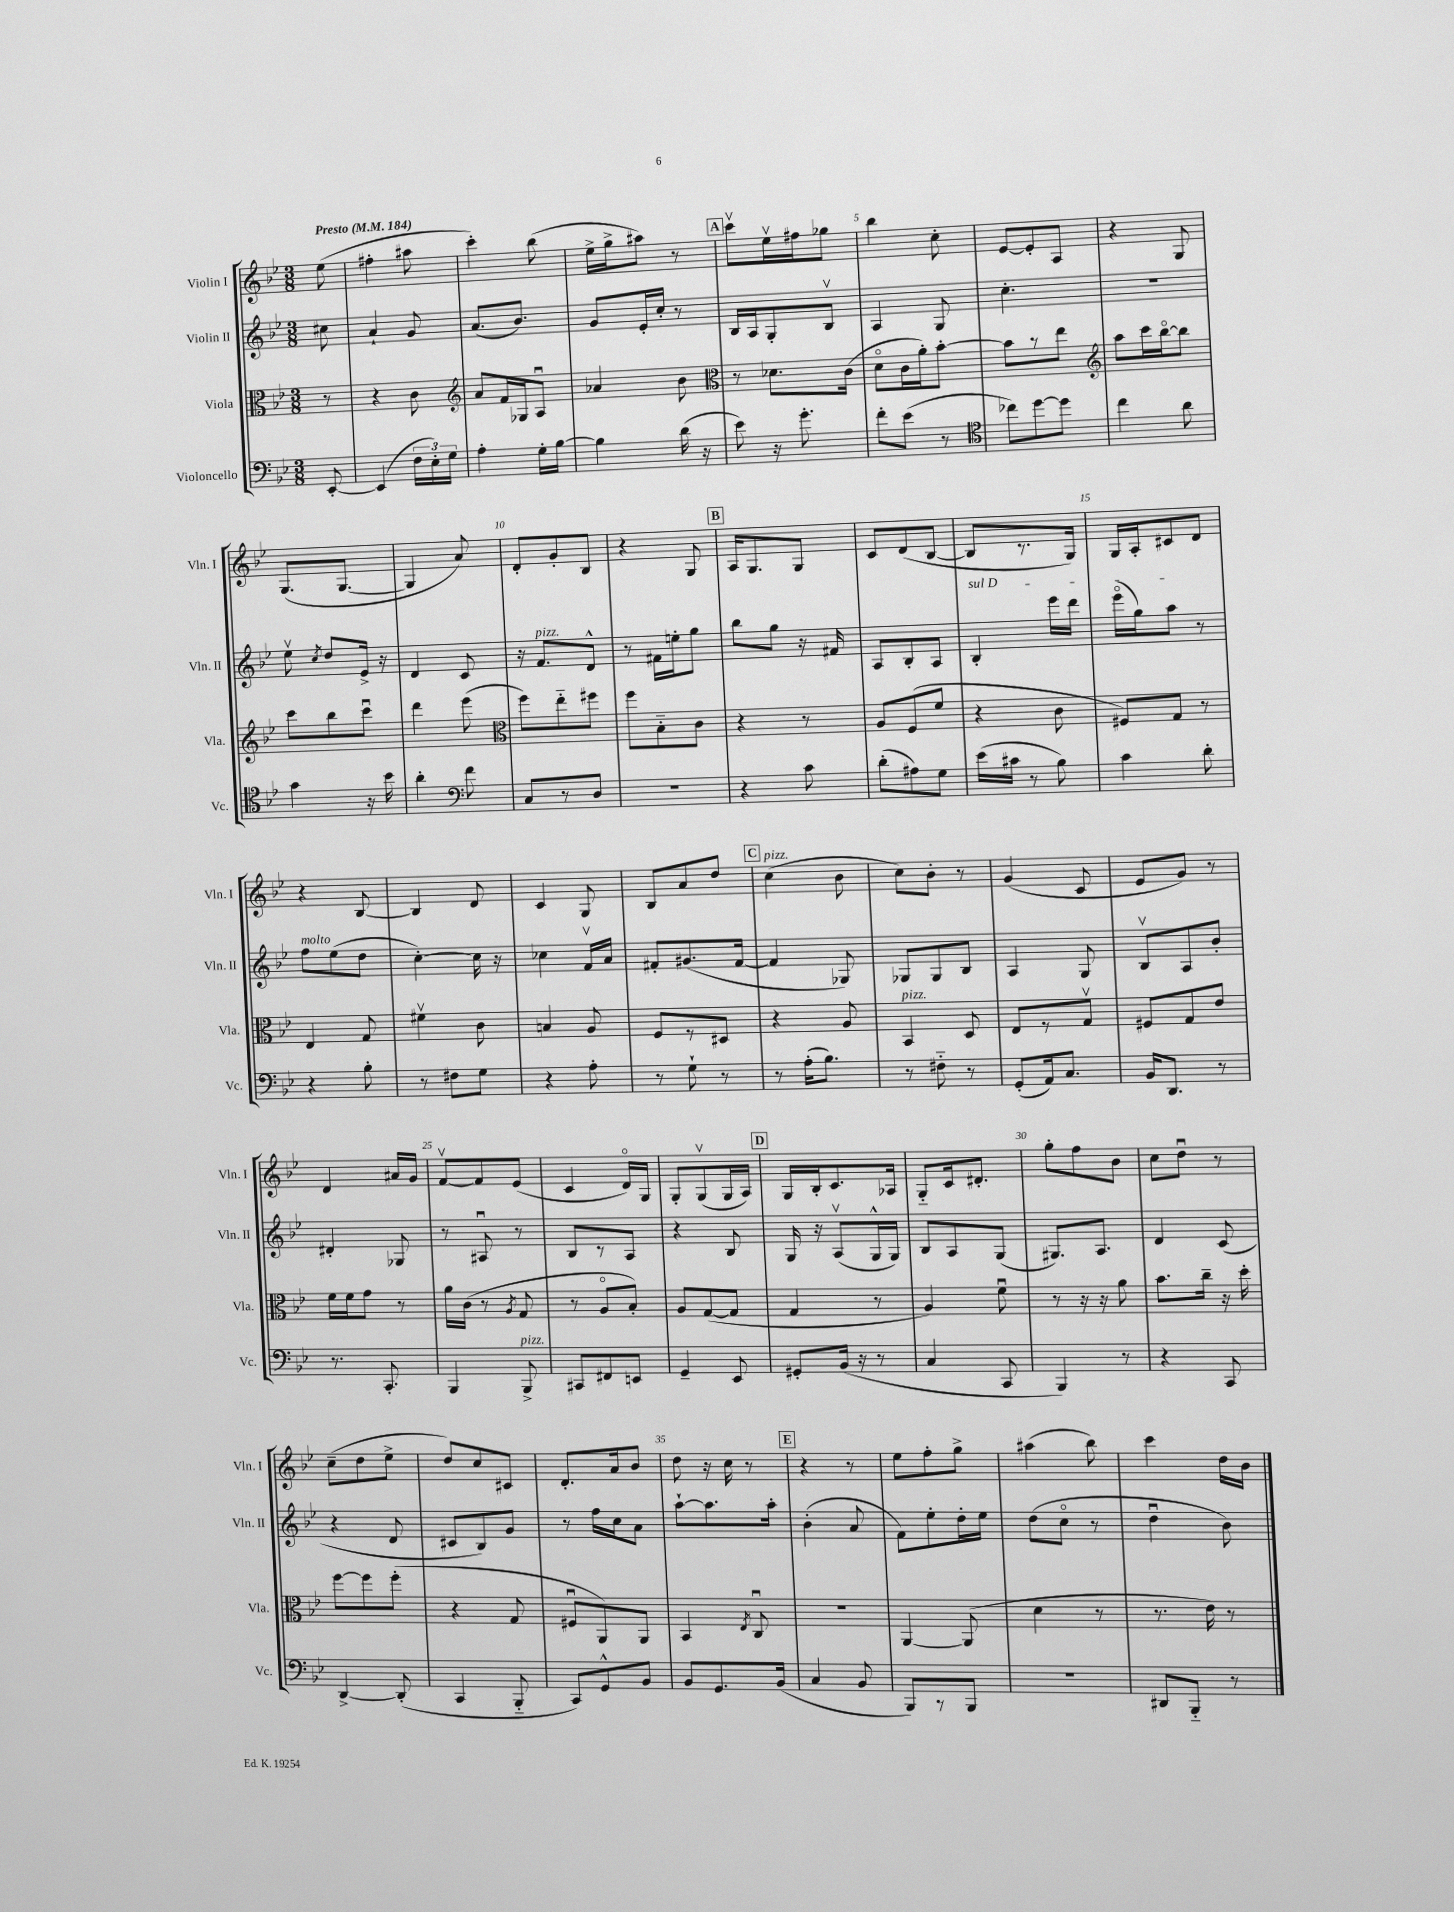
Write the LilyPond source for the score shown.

<<
\new StaffGroup <<
\new Staff = "s0" \with { instrumentName = "Violin I" shortInstrumentName = "Vln. I" } {
    \clef treble \key bes \major \numericTimeSignature \time 3/8 \partial 8 \tempo "Presto" 4 = 184
    \autoBeamOff ees''8( |
    fis''4-. ais''8 |
    c'''4-.) bes''8( |
    ees''16[-> g''16-> ais''8]) r8 |
    \mark \markup { \box "A" } c'''8[\upbow ees''16\upbow fis''16 ges''8] |
    bes''4 c''8-. |
    ees'8[~ ees'8-. a8] |
    r4 g8 |
    g8.[( g8.]~ |
    g4 a'8) |
    d'8[-. g'8-. bes8] |
    r4 g8 |
    \mark \markup { \box "B" } a16[ g8. g8] |
    c'8[ d'8( bes8]~ |
    bes8[ r8. g16]) |
    g16[ a16-. cis'8 d'8] |
    r4 bes8~ |
    bes4 d'8 |
    c'4 g8 |
    bes8[ a'8 d''8] |
    \mark \markup { \box "C" } c''4^\markup { \italic "pizz." }( bes'8 |
    c''8[) bes'8]-. r8 |
    g'4( c'8 |
    ees'8[ g'8]) r8 |
    d'4 ais'16[ g'16] |
    f'8[~\upbow f'8 ees'8]( |
    c'4 d'16[\flageolet) g16] |
    g8[-. g8\upbow( g16 a16]) |
    \mark \markup { \box "D" } g16[ bes16-. c'8. aes16] |
    g8[-_ c'16 dis'8.]-. |
    g''8[-. f''8 bes'8] |
    c''8[ d''8]\downbow r8 |
    c''8[--( d''8 ees''8]-> |
    d''8[) c''8 cis'8] |
    d'8.[-. a'16 bes'8] |
    d''8 r16 c''16 r8 |
    \mark \markup { \box "E" } r4 r8 |
    ees''8[ f''8-. g''8]-> |
    ais''4( bes''8) |
    c'''4 d''16[ bes'16] \bar "|." |
}
\new Staff = "s1" \with { instrumentName = "Violin II" shortInstrumentName = "Vln. II" } {
    \clef treble \key bes \major \numericTimeSignature \time 3/8 \partial 8
    \autoBeamOff cis''8 |
    a'4-! g'8 |
    a'8.[( bes'8.]) |
    g'8[ ees'16-. c''16]-. r8 |
    \mark \markup { \box "A" } bes16[ a16 g8-. bes8]\upbow |
    a4 g8 |
    c''4.-. |
    R4. |
    ees''8\upbow \acciaccatura { c''8 } d''8[ ees'16]-> r16 |
    d'4 c'8 |
    r16 f'8.[^\markup { \italic "pizz." } d'8]-^ |
    r8 fis'16[ e''16-. g''8] |
    \mark \markup { \box "B" } bes''8[ g''8] r16 fis'16 |
    a8[ bes8-. a8] |
    \once \override TextSpanner.bound-details.left.text = \markup { \italic "sul D" } bes4-.\startTextSpan ees'''16[ d'''16] |
    ees'''16[\flageolet( g''16) a''8]\stopTextSpan r8 |
    f''8[^\markup { \italic "molto" } ees''8( d''8] |
    c''4~-.) c''16 r16 |
    ces''4 f'16[\upbow a'16] |
    fis'8[-. gis'8.( fis'16]~ |
    \mark \markup { \box "C" } fis'4 ges8) |
    ges8[ ges8 bes8] |
    a4 g8 |
    bes8[\upbow a8 bes'8]-. |
    dis'4-. ges8 |
    r8 ais8\downbow r8 |
    bes8[ r8 a8] |
    r4 bes8 |
    \mark \markup { \box "D" } g16 r16 a8[\upbow( g16-^ g16]) |
    bes8[ a8 g8]( |
    gis8.[) a8.] |
    d'4 c'8( |
    r4 d'8 |
    cis'8[ bes8) g'8] |
    r8 f''16[ c''16 a'8] |
    a''8[~-! a''8. a''16]-. |
    \mark \markup { \box "E" } bes'4-.( a'8 |
    f'8[) ees''8-. d''16-. ees''16] |
    d''8[( c''8]\flageolet r8 |
    d''4\downbow bes'8) \bar "|." |
}
\new Staff = "s2" \with { instrumentName = "Viola" shortInstrumentName = "Vla." } {
    \clef alto \key bes \major \numericTimeSignature \time 3/8 \partial 8
    \autoBeamOff r8 |
    r4 c'8 |
    \clef treble a'8[ f'16 ges16 a8]\downbow |
    aes'4 bes'8 |
    \mark \markup { \box "A" } \clef alto r8 des'8.[ c'16]( |
    d'8[\flageolet c'16 a'16-.) bes'8]~-. |
    bes'8[ r8 ees''8] |
    \clef treble a''8[ c'''16 bes''16~\flageolet bes''8] |
    c'''8[ bes''8 c'''8]\downbow |
    d'''4 ees'''8( |
    \clef alto f''8[) ees''8-_ fis''8] |
    f''8[ bes8-_ c'8] |
    \mark \markup { \box "B" } r4 r8 |
    a8[ f8( f'8] |
    r4 c'8 |
    fis8[) g8] r8 |
    ees4 g8 |
    fis'4\upbow c'8 |
    b4 a8 |
    f8[ r8 dis8] |
    \mark \markup { \box "C" } r4 a8 |
    bes,4^\markup { \italic "pizz." } d8 |
    ees8[ r8 g8]\upbow |
    fis8[ g8 ees'8] |
    f'16[ f'16 g'8] r8 |
    a'16[ c'16]( r8 \acciaccatura { a8 } g8 |
    r8 a8[\flageolet bes8]-.) |
    a8[ g8~( g8] |
    \mark \markup { \box "D" } g4 r8 |
    a4) f'8\downbow |
    r8 r16 r16 a'8 |
    bes'8.[ c''16]-- r16 d''16-. |
    f''8[~ f''8 f''8]-.( |
    r4 g8 |
    fis8[\downbow a,8) a,8] |
    bes,4 \acciaccatura { ees8 } c8\downbow |
    \mark \markup { \box "E" } R4. |
    a,4~ a,8( |
    d'4 r8 |
    r8. ees'16) r8 \bar "|." |
}
\new Staff = "s3" \with { instrumentName = "Violoncello" shortInstrumentName = "Vc." } {
    \clef bass \key bes \major \numericTimeSignature \time 3/8 \partial 8
    \autoBeamOff ees,8~-. |
    ees,4( \tuplet 3/2 { f16[ ees16-.) g16] } |
    a4-. g16[-. bes16]~ |
    bes4 d'16( r16 |
    \mark \markup { \box "A" } ees'8) r16 g'8.-. |
    f'8[-. ees'8]( r8 |
    \clef tenor ces''8[) d''8~ d''8] |
    c''4 a'8 |
    g'4 r16 bes'16 |
    a'4-. \clef bass f'8 |
    c8[ r8 d8] |
    R4. |
    \mark \markup { \box "B" } r4 c'8 |
    d'8[-.( ais8) g8] |
    ees'16[( cis'16] r8 bes8) |
    c'4 d'8-. |
    r4 bes8-. |
    r8 fis8[ g8] |
    r4 a8-. |
    r8 g8-! r8 |
    \mark \markup { \box "C" } r8 a16[-.( bes8.]) |
    r8 fis8-_ r8 |
    g,8[-.( a,16) c8.] |
    bes,16[ d,8.] r8 |
    r8. c,8.-. |
    bes,,4 bes,,8->^\markup { \italic "pizz." } |
    cis,8[ fis,8 e,8] |
    g,4-- ees,8 |
    \mark \markup { \box "D" } gis,8[-. bes,16]( r16 r8 |
    c4 c,8 |
    bes,,4) r8 |
    r4 c,8 |
    d,4~-> d,8-.( |
    c,4 bes,,8-_ |
    c,8[) g,8-^ bes,8] |
    bes,8[ g,8. bes,16]( |
    \mark \markup { \box "E" } c4 bes,8 |
    bes,,8[) r8 bes,,8] |
    R4. |
    dis,8[ bes,,8]-_ r8 \bar "|." |
}
>>
>>
\layout { \context { \Score \override BarNumber.break-visibility = ##(#f #t #t) barNumberVisibility = #(every-nth-bar-number-visible 5) } }
